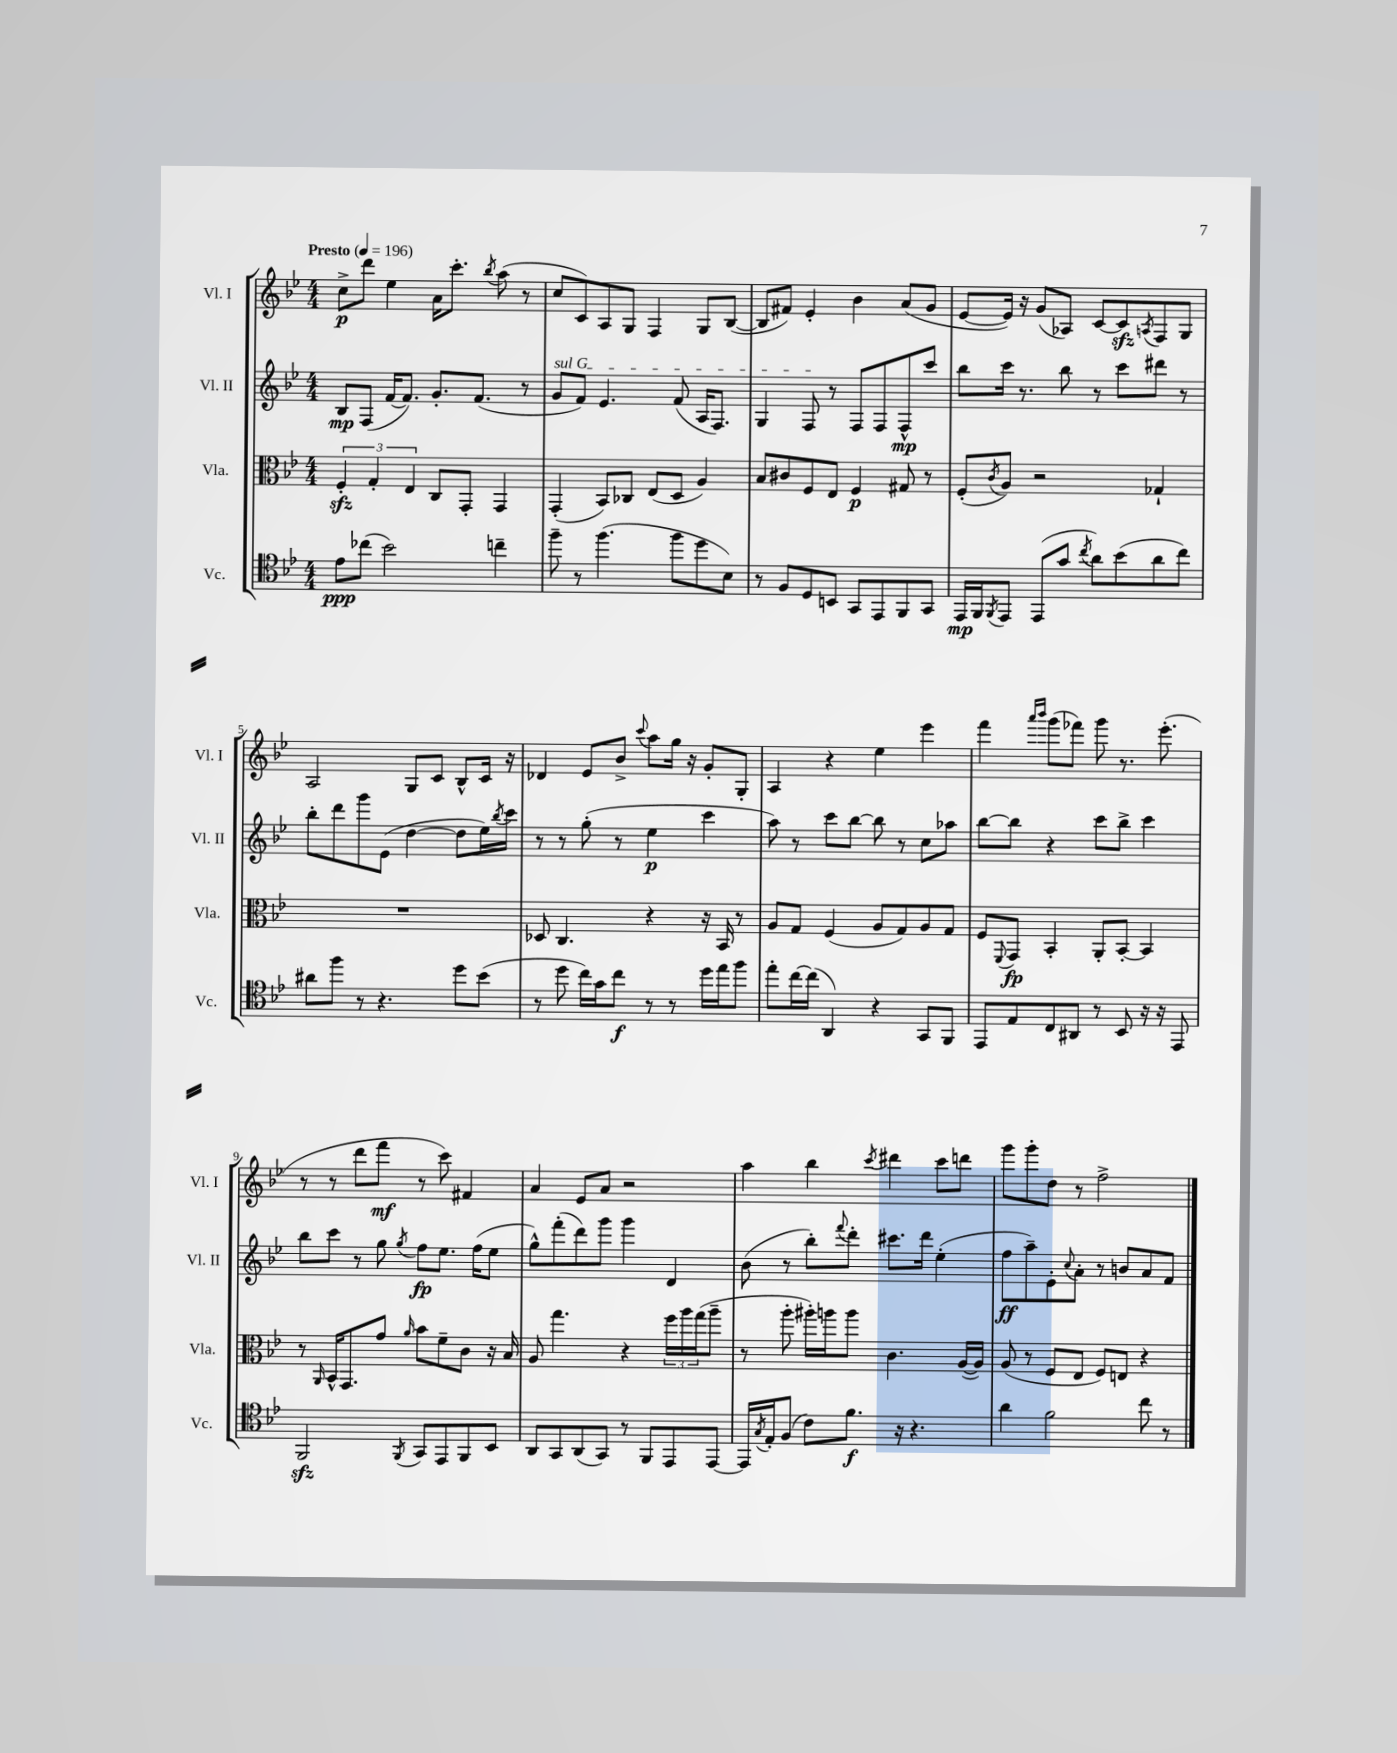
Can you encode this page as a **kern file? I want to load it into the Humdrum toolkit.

**kern	**kern	**kern	**kern
*staff4	*staff3	*staff2	*staff1
*clefC4	*clefC3	*clefG2	*clefG2
*k[b-e-]	*k[b-e-]	*k[b-e-]	*k[b-e-]
*M4/4	*M4/4	*M4/4	*M4/4
*MM196	*MM196	*MM196	*MM196
8e-	6F'	8B-	8cc^
(8cc-	.	(8F	8ddd
.	6G'	.	.
2b-)	.	[16f	4ee-
.	.	8.f])	.
.	6E-	.	.
.	8C	8.g'	16a
.	.	.	8.ccc'
.	8GG'	.	.
.	.	(8.f	.
.	.	.	8qbb-
4cc~	4GG	.	(8aa
.	.	8r	8r
=	=	=	=
8ff~	(4GG'	8g	8cc
8r	.	8f)	8c)
(4.ff	8BB-)	4.e-	8A
.	8C-	.	8G
.	(8E-	.	4F
8ff	8D	(8f	.
8dd	4A)	16A	8G
.	.	8.F)	.
8B-)	.	.	([8B-
=	=	=	=
8r	8B-	4G	8B-]
8F	8c#	.	8f#)
8D	8F	8F	4e-'
8BB	8E-	8r	.
8GG	4F	8F	4b-
8EE-	.	8F	.
8FF	8G#	8F^^	(8a
8GG	8r	8ccc	8g
=	=	=	=
16EE-	(8F'	8bb-	[8e-
16FF	.	.	.
8qFF	8qc	.	.
8EE-	8A)	16ccc	16e-])
.	.	8.r	16r
(8EE-	2r	.	(8g
8g	.	8bb-	8A-)
8qcc	.	.	.
8a)	.	8r	[8c
(8b-	.	8ccc	8c]
.	.	.	8qA
8a	4G-`	8ddd#	8F
8cc)	.	8r	8G
=	=	=	=
8a#	1r	8bb-'	2A
8ff	.	8ddd	.
8r	.	8ggg	.
4.r	.	(8e-	.
.	.	[4dd	8G
.	.	.	8c
8dd	.	8dd]	8B-^^
(8b-	.	16ee-)	16c
.	.	8qbb-	.
.	.	16ccc	16r
=	=	=	=
8r	8D-	8r	4d-
8dd	4.C	8r	.
16cc)	.	(8gg'	8e-
16g	.	.	.
8cc	.	8r	8b-^
.	.	.	8qqccc
8r	4r	4ee-	8aa
8r	.	.	16gg
.	.	.	16r
16dd	16r	4ccc	8g'
16ee-	16BB-	.	.
8ff	8r	.	8G'
=	=	=	=
8ee-'	8A	8aa)	4A
[16cc	8G	8r	.
(16cc]	.	.	.
4AA)	(4F	8ccc	4r
.	.	[8bb-	.
4r	8A	8bb-]	4ee-
.	8G)	8r	.
8GG	8A	8cc	4eee-
8FF	8G	8aa-	.
=	=	=	=
8EE-	8F	[8bb-	4fff
.	8qqFF	.	.
8E-	8GG	8bb-]	.
.	.	.	16qqaaa
.	.	.	16qqbbb-
8C	4BB-'	4r	(8ggg
8AA#	.	.	8fff-)
8r	8AA'	8ccc	8ggg
8BB-	[8BB-'	8bb-^	8.r
16r	4BB-]	4ccc	.
16r	.	.	(8.eee-'
8EE-	.	.	.
=	=	=	=
2FF	8r	8bb-	8r
.	16qqAA	.	.
.	16BB-^^	8ccc	8r
.	8.GG	.	.
.	.	8r	8ddd
.	8g	8gg	8fff
8qFF	16qqa	8qgg	.
8GG	8b-	8ff	8r
8EE-	8f~	8.ee-	8ccc)
8FF	8c	.	4f#
.	.	(16ff	.
8BB-	16r	8ee-	.
.	16B-	.	.
=	=	=	=
8AA	8A	8gg^^)	4a
8GG	4.gg	(8fff'	.
(8AA	.	8ddd)	8e-
8GG)	.	8ggg	8a
8r	4r	4ggg	2r
8FF	.	.	.
8EE-	24ff	4d	.
.	24aa	.	.
.	(24gg	.	.
[8EE-	8aa~	.	.
=	=	=	=
16EE-]	8r	(8b-	4aa
8qG	.	.	.
16E-'	.	.	.
(8F	8aa'	8r	.
8c)	16aa#')	8bb-')	4bb-
.	16aa	.	.
.	.	8qqfff	.
8.f	8aa	8ddd'	.
.	.	.	8qccc
.	4.c	8.ccc#	4ddd#
16r	.	.	.
4.r	.	.	.
.	.	16ddd	.
.	.	(4ee-'	8ccc
.	([16A	.	8ddd
.	16A])	.	.
=	=	=	=
4a	(8A	8ff	8ggg
.	8r	8aa~)	8ggg'
2f	8F	8e-'	8dd
.	.	8qqcc	.
.	8E-	8a'	8r
.	8F)	8r	2ff^
.	8E	8b	.
8cc	4r	8a	.
8r	.	8f	.
==	==	==	==
*-	*-	*-	*-
